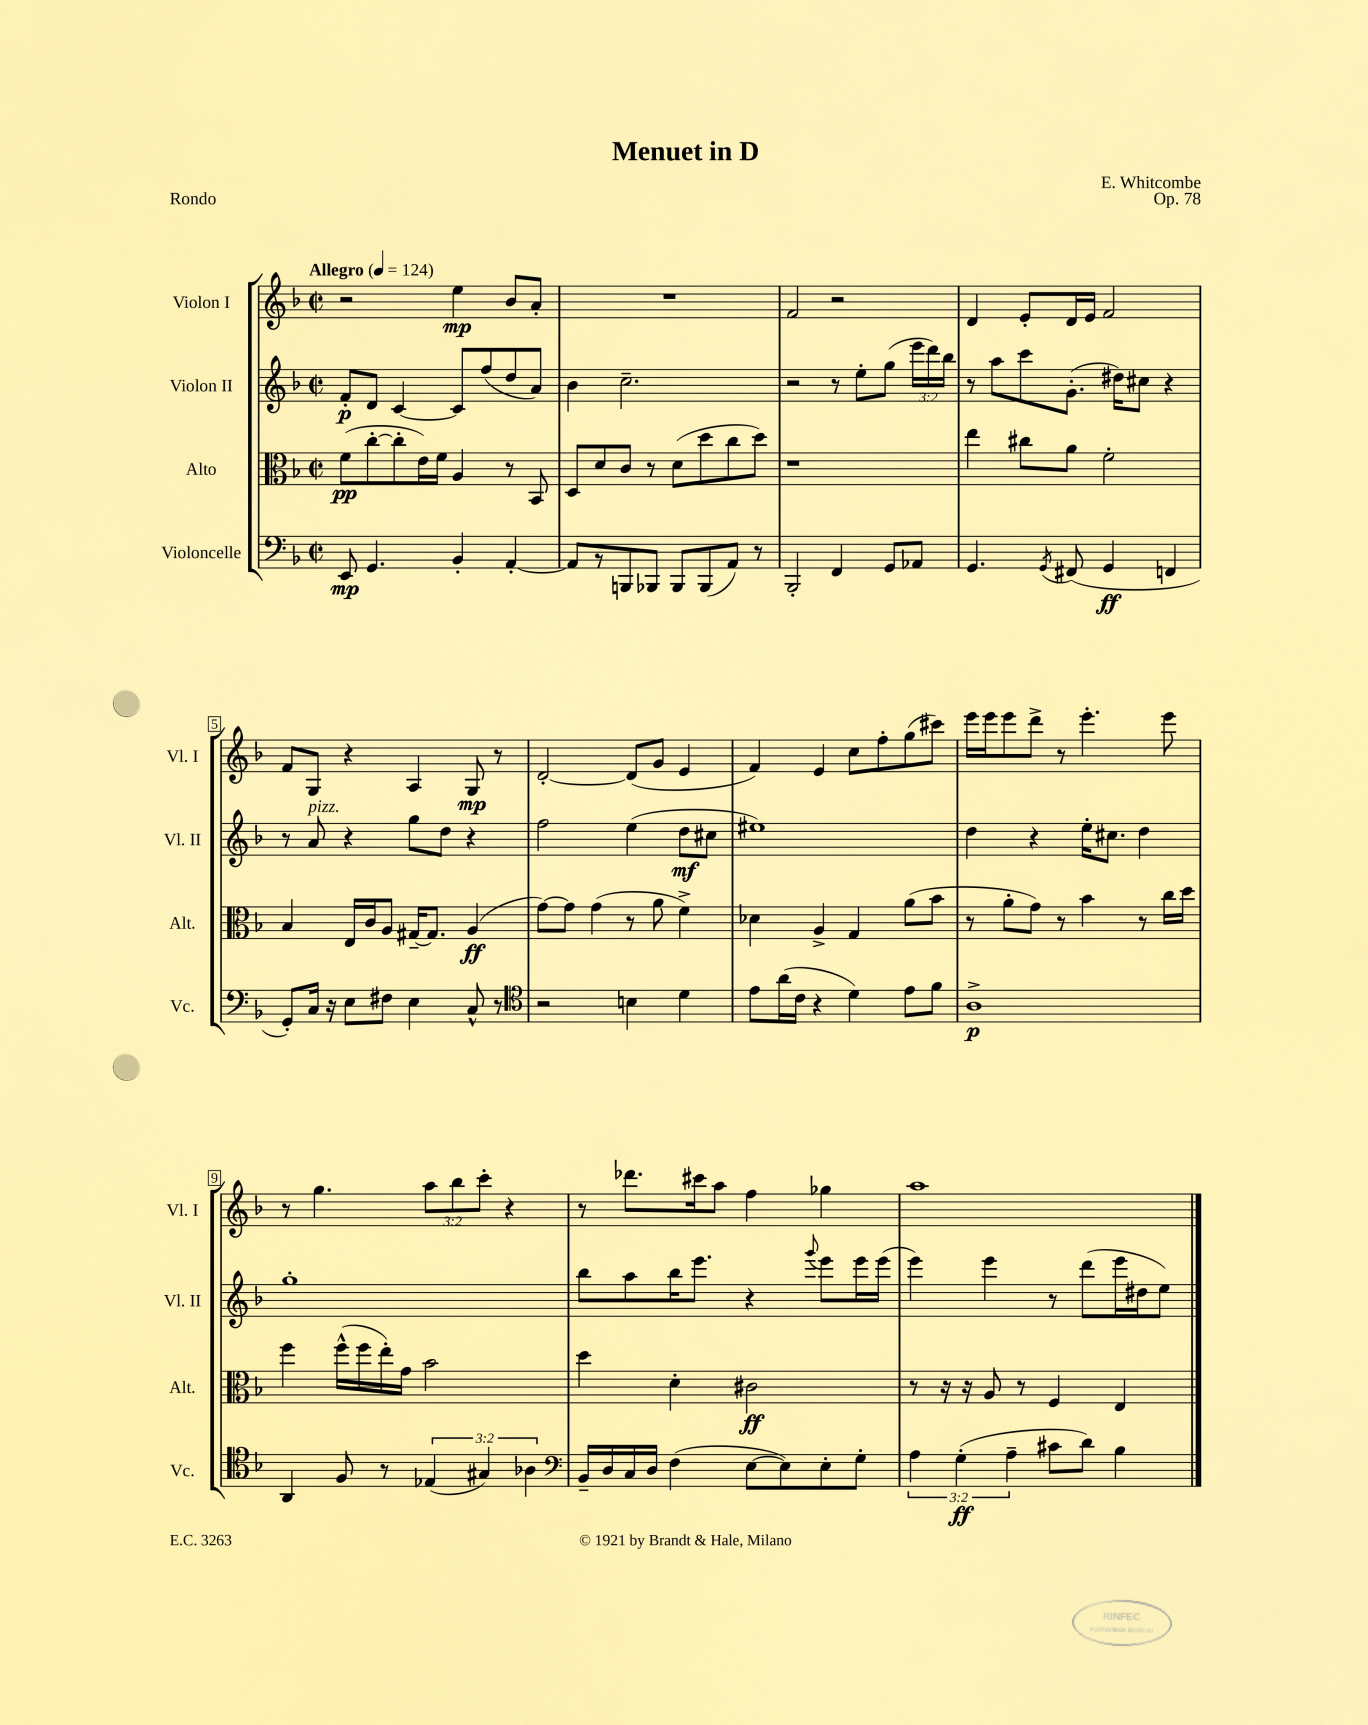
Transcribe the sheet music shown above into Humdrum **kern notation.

**kern	**kern	**kern	**kern
*staff4	*staff3	*staff2	*staff1
*clefF4	*clefC3	*clefG2	*clefG2
*k[b-]	*k[b-]	*k[b-]	*k[b-]
*M2/2	*M2/2	*M2/2	*M2/2
*met(c|)	*met(c|)	*met(c|)	*met(c|)
*MM124	*MM124	*MM124	*MM124
8EE	(8f	8f'	2r
4.GG	[8cc'	8d	.
.	8cc']	[4c	.
.	16e)	.	.
.	16f	.	.
4BB-'	4A	8c]	4ee
.	.	(8ff	.
[4AA'	8r	8dd	8b-
.	8BB-	8a)	8a'
=	=	=	=
8AA]	8D	4b-	1r
8r	8d	.	.
8BBB	8c	2.cc~	.
8BBB-	8r	.	.
8BBB-	(8d	.	.
(8BBB-	8dd	.	.
8AA)	8cc	.	.
8r	8dd)	.	.
=	=	=	=
2BBB-'	1r	2r	2f
4FF	.	8r	2r
.	.	8ee'	.
8GG	.	(8gg	.
8AA-	.	24eee	.
.	.	24ddd)	.
.	.	24bb-	.
=	=	=	=
4.GG	4ee	8r	4d
.	.	8aa	.
.	8cc#	8ccc	8e'
8qGG	.	.	.
(8FF#	8a	(8.g'	16d
.	.	.	16e
4GG	2f'	.	2f
.	.	16dd#)	.
.	.	8cc#	.
4FF	.	4r	.
=	=	=	=
8GG')	4B-	8r	8f
16C	.	8a	8G
16r	.	.	.
8E	16E	4r	4r
.	16c	.	.
8F#	8A	.	.
4E	[16G#~	8gg	4A
.	8.G#]	.	.
.	.	8dd	.
8C^^	(4A	4r	8G
8r	.	.	8r
=	=	=	=
*clefC4	*	*	*
2r	[8g)	2ff	[2d'
.	8g]	.	.
.	(4g	.	.
4B	8r	(4ee	(8d]
.	8a	.	8g
4d	4f^)	8dd	4e
.	.	8cc#	.
=	=	=	=
8e	4d-	1ee#)	4f)
(16a	.	.	.
16c	.	.	.
4r	4A^	.	4e
4d)	4G	.	8cc
.	.	.	8ff'
8e	(8a	.	(8gg
8f	8b-	.	8ccc#)
=	=	=	=
1A^	8r	4dd	16eee
.	.	.	16eee
.	8a'	.	8eee
.	8g)	4r	8ddd^
.	8r	.	8r
.	4b-	16ee'	4.eee'
.	.	8.cc#	.
.	8r	4dd	.
.	16cc	.	8eee
.	16dd	.	.
=	=	=	=
4AA	4ff	1gg'	8r
.	.	.	4.gg
8F	(16ff^^	.	.
.	16ff	.	.
8r	16ee')	.	.
.	16g	.	.
(6E-	2b-	.	12aa
.	.	.	12bb-
6G#)	.	.	12ccc'
.	.	.	4r
6A-	.	.	.
=	=	=	=
*clefF4	*	*	*
16BB-~	4dd	8bb-	8r
16D	.	.	.
16C	.	8aa	8.ddd-
16D	.	.	.
(4F	4d'	16bb-	.
.	.	8.eee	16ccc#
.	.	.	8aa
[8E	2c#	4r	4ff
8E])	.	.	.
.	.	8qqggg	.
8E'	.	8eee	4gg-
8G'	.	16eee	.
.	.	(16eee	.
=	=	=	=
6A	8r	4eee)	1aa
.	16r	.	.
(6G'	.	.	.
.	16r	.	.
.	8A	4eee	.
6A~	.	.	.
.	8r	.	.
8c#	4F	8r	.
8d)	.	(8ddd	.
4B-	4E	16eee	.
.	.	16dd#	.
.	.	8ee)	.
==	==	==	==
*-	*-	*-	*-
